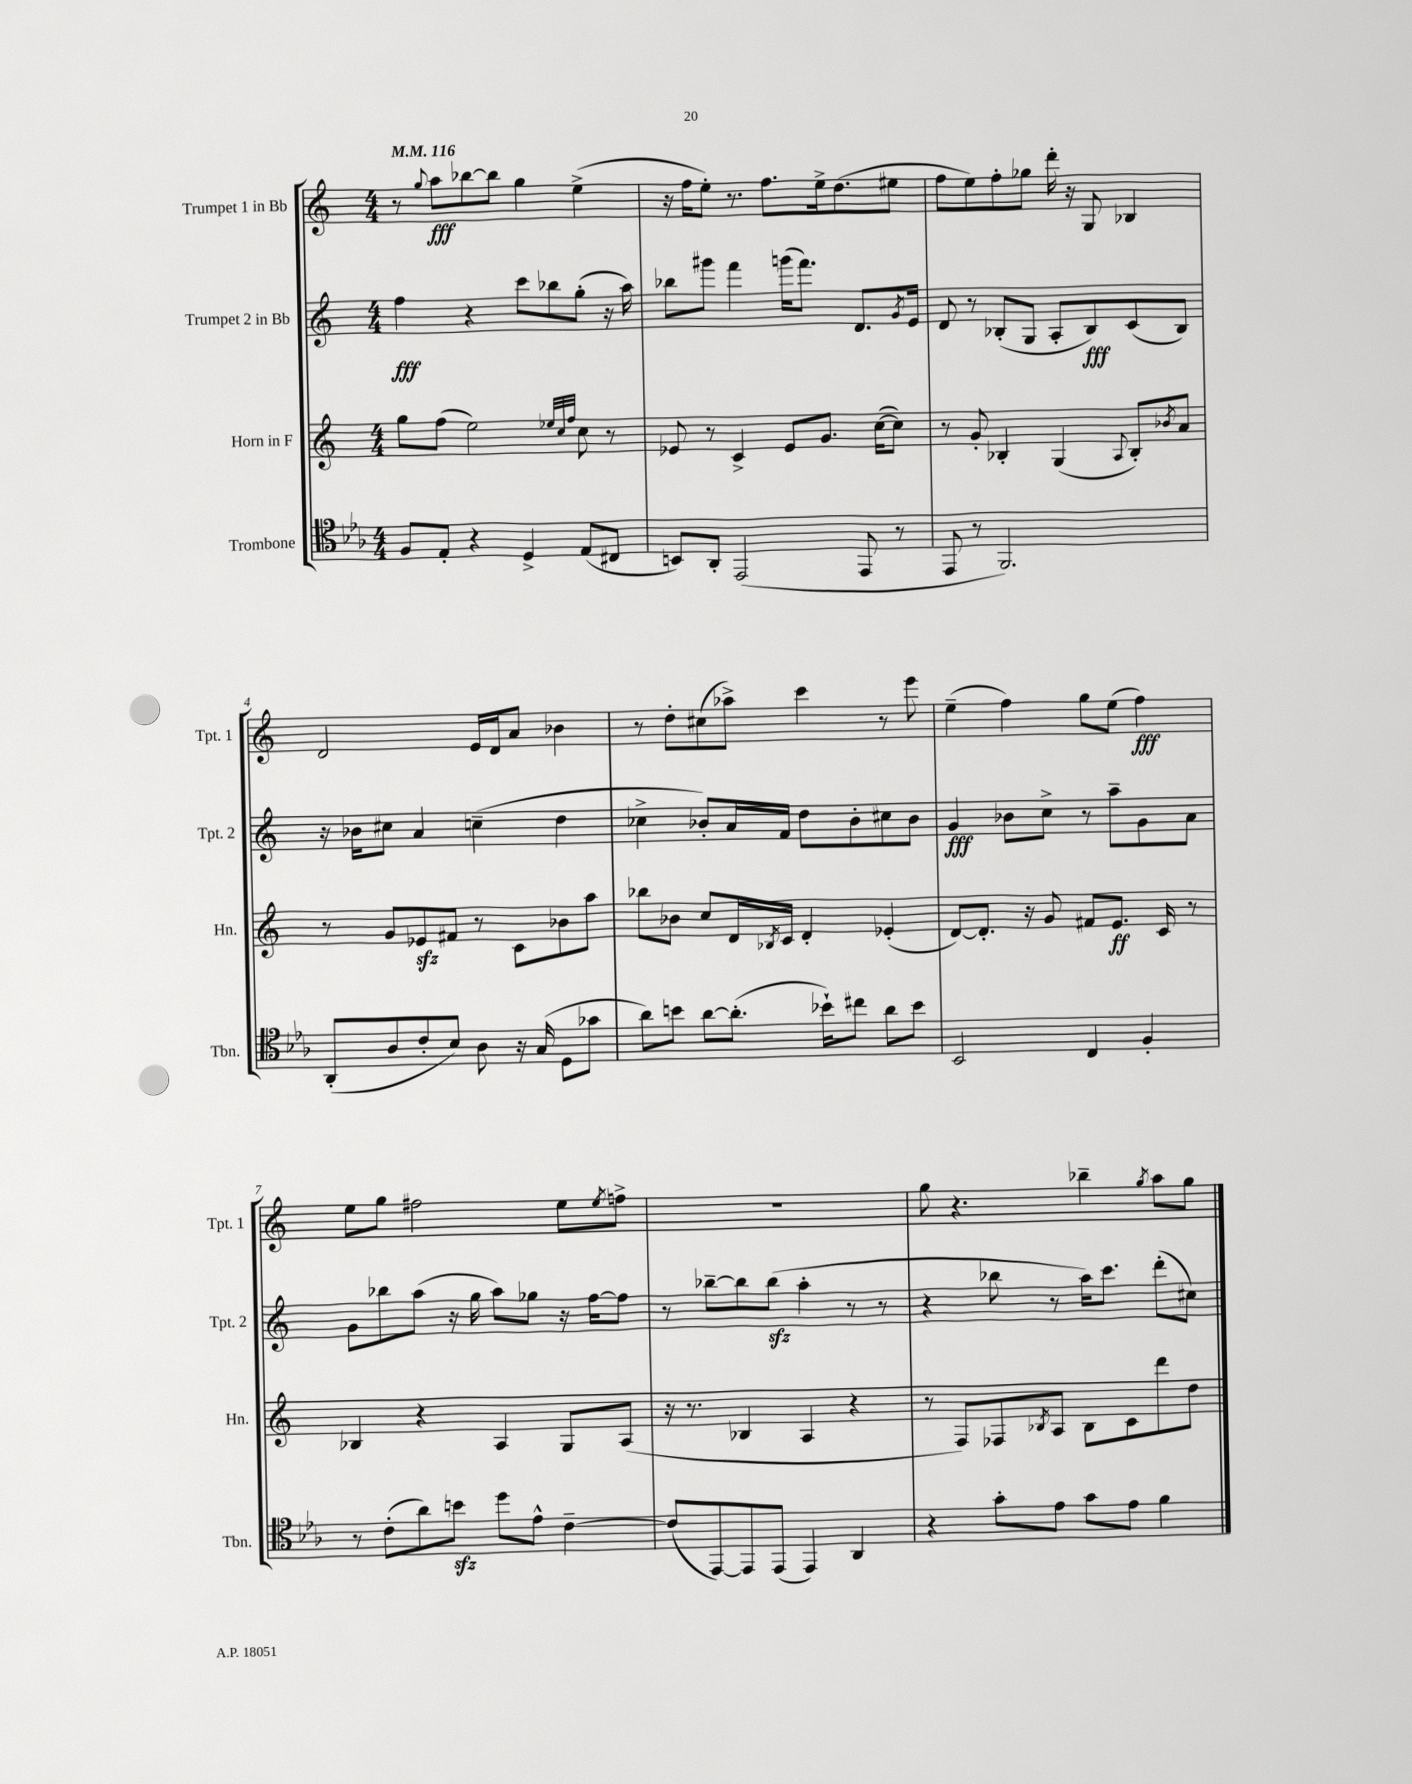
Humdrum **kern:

**kern	**kern	**dynam	**kern	**dynam	**kern	**dynam
*part4	*part3	*part3	*part2	*part2	*part1	*part1
*staff4	*staff3	*staff3	*staff2	*staff2	*staff1	*staff1
*I"Trombone	*I"Horn in F	*	*I"Trumpet 2 in Bb	*	*I"Trumpet 1 in Bb	*
*I'Tbn.	*I'Hn.	*	*I'Tpt. 2	*	*I'Tpt. 1	*
*clefC4	*clefG2	*	*clefG2	*	*clefG2	*
*k[b-e-a-]	*k[]	*	*k[]	*	*k[]	*
*M4/4	*M4/4	*	*M4/4	*	*M4/4	*
*MM116	*MM116	*	*MM116	*	*MM116	*
=1	=1	=1	=1	=1	=1	=1
8F/L	8gg\L	.	4ff\	fff	8r	.
.	.	.	.	.	8qqgg/	.
8E-'/J	(8ff\J	.	.	.	8aa\L	fff
4r	2ee\)	.	4r	.	[8bb-X\	.
.	.	.	.	.	8bb-\J]	.
4D^/	.	.	8ccc\L	.	4gg\	.
.	.	.	8bb-X\	.	.	.
.	32qqee-X/LLL	.	.	.	.	.
.	32qqcc/	.	.	.	.	.
.	32qqff/JJJ	.	.	.	.	.
(8E-/L	8cc\	.	(8gg'\J	.	(4ee^\	.
8C#X/J	8r	.	16r	.	.	.
.	.	.	16aa\)	.	.	.
=2	=2	=2	=2	=2	=2	=2
8BBn/L)	8e-X/	.	8bb-X\L	.	16r	.
.	.	.	.	.	16ff\KL	.
8AA-'/J	8r	.	8ggg#X\J	.	8ee'\J)	.
(2EE-/	4c^/	.	4fff\	.	8.r	.
.	.	.	.	.	8.ff\L	.
.	8e-/L	.	(16gggn\KL	.	.	.
.	.	.	8.fff\J)	.	.	.
.	8.g/J	.	.	.	16ee^\k	.
.	.	.	.	.	(8.dd\	.
8EE-/	.	.	8.d/L	.	.	.
.	([16cc\KL	.	.	.	.	.
8r	8cc\J])	.	.	.	8ee#X\J	.
.	.	.	8qg/	.	.	.
.	.	.	16e/Jk	.	.	.
=3	=3	=3	=3	=3	=3	=3
8EE-/	8r	.	8d/	.	8ff\L	.
8r	8g'/	.	8r	.	8ee\)	.
2.FF/)	4B-X'/	.	(8B-X'/L	.	8ff'\	.
.	.	.	8G/J	.	8gg-X\J	.
.	(4G/	.	8A'/L	.	16ddd'\	.
.	.	.	.	.	16r	.
.	.	.	8B-/)	fff	8G/	.
.	8qqA/	.	.	.	.	.
.	8B-'/L)	.	(8c/	.	4B-X/	.
.	8qb-X/	.	.	.	.	.
.	8a/J	.	8B-/J)	.	.	.
!!LO:LB:g=z
=4	=4	=4	=4	=4	=4	=4
(8AA-'/L	8r	.	16r	.	2d/	.
.	.	.	16b-X\KL	.	.	.
8A-/	8g/L	.	8cc#X\J	.	.	.
8c'/	8e-Xzz/	.	4a/	.	.	.
8B-/J)	8f#X/J	.	.	.	.	.
8A-\	8r	.	(4ccn~\	.	16e/LL	.
.	.	.	.	.	16d/J	.
16r	8c\L	.	.	.	8a/J	.
(16G/	.	.	.	.	.	.
8D\L	8b-X\	.	4dd\	.	4b-X\	.
8g-X\J	8aa\J	.	.	.	.	.
=5	=5	=5	=5	=5	=5	=5
8a-\L)	8bb-X\L	.	4cc-X^\	.	8r	.
8bn\J	8b-X\J	.	.	.	8dd'\L	.
[8a-\L	8cc/L	.	8b-X'/L)	.	(8cc#X\	.
(8.a-'\J]	16d/L	.	16a/L	.	8aa-X^\J)	.
.	8qB-X/	.	.	.	.	.
.	16c/JJ	.	16f/JJ	.	.	.
.	4d'/	.	8dd\L	.	4ccc\	.
16b-X`\KL)	.	.	.	.	.	.
8cc#X\J	.	.	8b-'\	.	.	.
8a-\L	(4e-X'/	.	8cc#X\	.	8r	.
8b-\J	.	.	8b-\J	.	8eee\	.
=6	=6	=6	=6	=6	=6	=6
2BB-/	[8d/L)	.	4g/	fff	(4ee~\	.
.	8.d'/J]	.	.	.	.	.
.	.	.	8b-X\L	.	4ff\)	.
.	16r	.	.	.	.	.
.	8g/	.	8cc^\J	.	.	.
4C/	8f#X/L	.	8r	.	8gg\L	.
.	8.e/J	ff	8aa~\L	.	(8ee\J	.
4F'/	.	.	8g\	.	4ff\)	fff
.	16c/	.	.	.	.	.
.	8r	.	8a\J	.	.	.
!!LO:LB:g=z
=7	=7	=7	=7	=7	=7	=7
8r	4B-X/	.	8g\L	.	8ee\L	.
(8c'\L	.	.	8bb-X\	.	8gg\J	.
8a-\)	4r	.	(8aa\J	.	2ff#X\	.
8bnzz\J	.	.	16r	.	.	.
.	.	.	16gg\	.	.	.
8dd\L	4A/	.	8aa\L)	.	.	.
8e-^^\J	.	.	8gg-X\J	.	.	.
[4c~\	8G/L	.	16r	.	8ee\L	.
.	.	.	[16ff\KL	.	.	.
.	.	.	.	.	8qee/	.
.	(8A/J	.	8ff\J]	.	8ffn^\J	.
=8	=8	=8	=8	=8	=8	=8
(8c/L]	16r	.	8r	.	1r	.
.	8.r	.	.	.	.	.
[8EE-/)	.	.	[8bb-X~\L	.	.	.
8EE-/]	4B-X/	.	8bb-\]	.	.	.
(8EE-/J	.	.	(8bb-zz\J	.	.	.
4EE-/)	4A/	.	4aa'\	.	.	.
4AA-/	4r	.	8r	.	.	.
.	.	.	8r	.	.	.
=9	=9	=9	=9	=9	=9	=9
4r	8r	.	4r	.	8gg\	.
.	8F/L)	.	.	.	4.r	.
8g'\L	8F-X/	.	8bb-X\	.	.	.
.	8qB-X/	.	.	.	.	.
8e-\J	8A/J	.	8r	.	.	.
8g\L	8B-\L	.	16aa\KL)	.	4bb-X~\	.
.	.	.	8.ccc\J	.	.	.
8e-\J	8c\	.	.	.	.	.
.	.	.	.	.	8qgg/	.
4f\	8ddd\	.	(8ddd'\L	.	8aa\L	.
.	8dd\J	.	8cc#X\J)	.	8gg\J	.
==	==	==	==	==	==	==
*-	*-	*-	*-	*-	*-	*-
